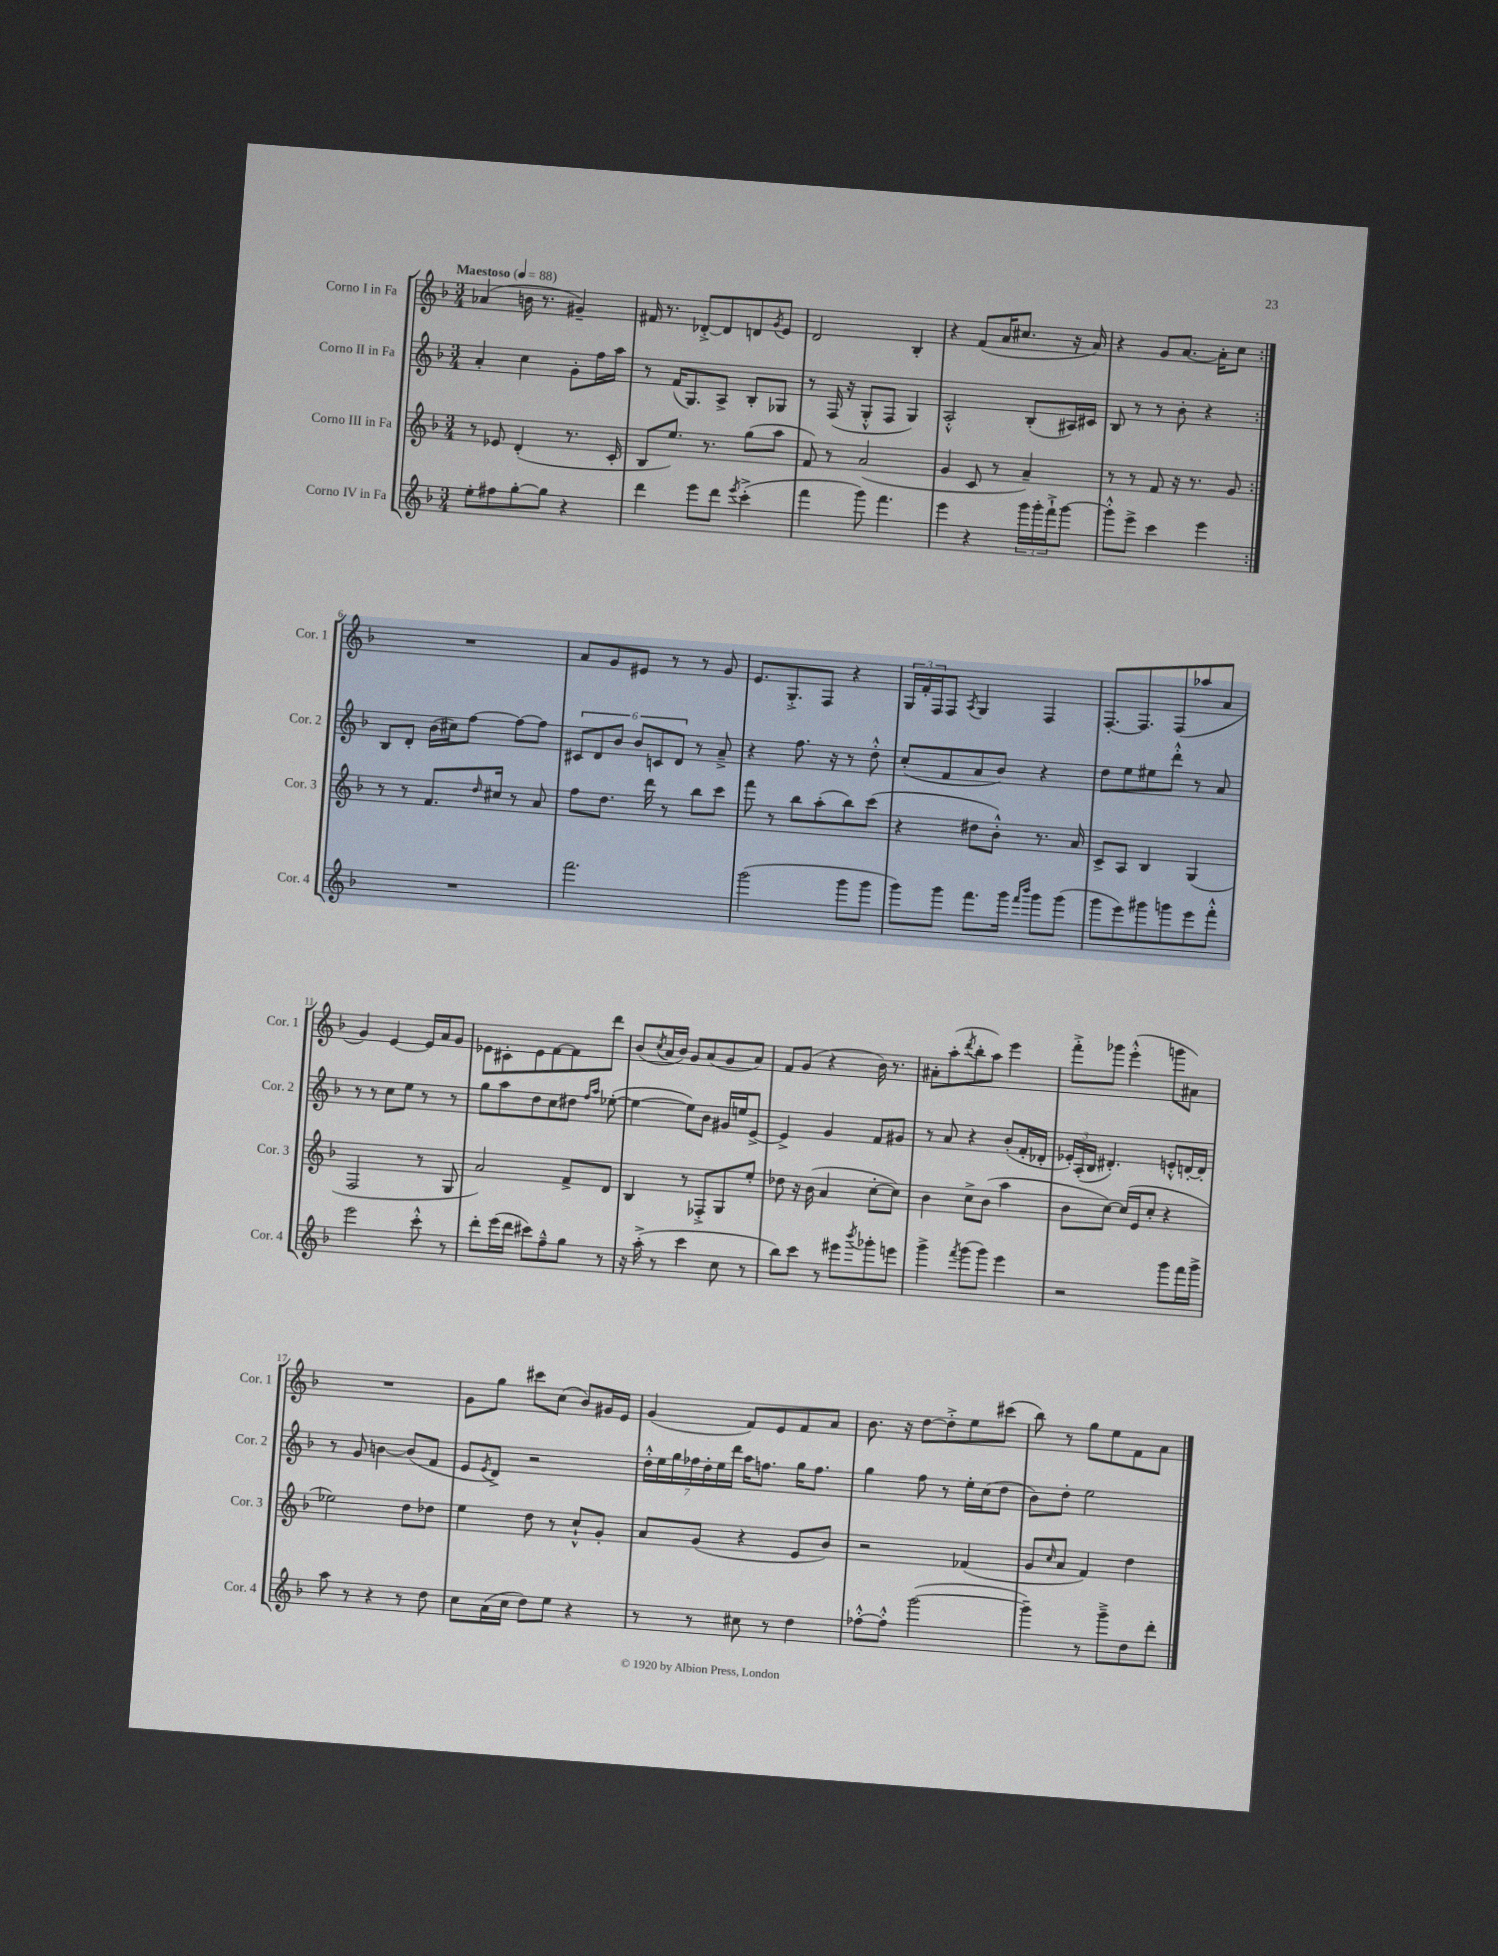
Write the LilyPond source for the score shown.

<<
\new StaffGroup <<
\new Staff = "s0" \with { instrumentName = "Corno I in Fa" shortInstrumentName = "Cor. 1" } {
    \clef treble \key f \major \numericTimeSignature \time 3/4 \tempo "Maestoso" 4 = 88
    \repeat volta 2 { aes'4( b'16 r8. gis'4--) |
    fis'16 r8. des'8~-.-> des'8 d'8 \acciaccatura { g'8 } e'8 |
    d'2 bes4-. |
    r4 f'8( a'16 cis''8. r16 a'16) |
    r4 g'8 a'8.~ a'16-. c''8 | }
    R2. |
    a'8 g'8 eis'8 r8 r8 g'8 |
    e'8. g8.-.-> f8 r4 |
    \tuplet 3/2 { g16 f'16-. f16 } f8 \acciaccatura { a8 } g4 f4 |
    f8.~-. f8. f8( aes''8 a'8 |
    g'4) e'4~ e'16 a'16 g'8 |
    ees'8 cis'8-. ees'8 f'8~ f'8 d'''8 |
    bes'8( \acciaccatura { c''8 } a'16 bes'16) g'8 a'8( g'8 a'8) |
    f'8 g'8( r4 bes'16) r8. |
    ais'8-. a''8-.( \acciaccatura { d'''8 } bes''8-. a''8) e'''4 |
    f'''8-.-> ges'''8 e'''4-.-^( g'''8 ais'8) |
    R2. |
    g'8 g''8 cis'''8 c''8( bes'8) gis'16 e'16 |
    g'4( f'8) e'8 f'8 a'8 |
    bes'8. r16 d''8~ d''8-.-> e''8 cis'''8( |
    bes''8) r8 g''8 e''8 f'8 a'8 \bar "|." |
}
\new Staff = "s1" \with { instrumentName = "Corno II in Fa" shortInstrumentName = "Cor. 2" } {
    \clef treble \key f \major \numericTimeSignature \time 3/4
    \repeat volta 2 { a'4-. c''4 g'8-. f''16 a''16 |
    r8 f'16( g8.) a8-> bes8-. ges8 |
    r8 f16( r16 g8-.-^ f8 g4) |
    a2-.-^ bes8-.( ais16) cis'16 |
    bes8 r8 r8 bes'8-. r4 | }
    bes8 d'8-. bes'16( cis''16) f''8~ f''8~ f''8 |
    \tuplet 6/4 { cis'8 d'8 bes'8 bes'8 c'8 d'8 } r8 a'8---> |
    r4 f''8. r16 r8 d''8-.-^ |
    c''8-.( f'8 a'8 bes'8) r4 |
    d''8 e''8 eis''8 d'''8-.-^ r8 a'8 |
    r8 r8 c''8 e''8 r8 r8 |
    g''8 a''8 d''8 c''8 dis''8 \grace { f''16 a''16 } ees''8~-.( |
    ees''4~ ees''8) bes'8 gis'16 e''16 e'8~-> |
    e'4-> g'4 f'8 gis'8 |
    r8 a'8 r4 bes'8-.( f'16-. des'16-. |
    \tuplet 3/2 { ees'16-.) a16-.( bes16 } dis'4.-.) e'8-.-^ d'16~-. d'16-. |
    r8 g'8 b'4~ b'8( f'8 |
    e'8 \acciaccatura { e'8 } d'8->) r2 |
    \tuplet 7/4 { d''16-.-^ e''16 g''16 fes''16 d''16-. e''16 d'''16 } a''16 f''8. g''16 f''8. |
    g''4 f''8 r8 e''16-. c''16( d''8 |
    bes'8) d''8-. e''2 \bar "|." |
}
\new Staff = "s2" \with { instrumentName = "Corno III in Fa" shortInstrumentName = "Cor. 3" } {
    \clef treble \key f \major \numericTimeSignature \time 3/4
    \repeat volta 2 { r8 ees'8 d'4-.( r8. c'16-. |
    bes8 e''8.) r8. g''8( a''8 |
    f'8) r8 a'2( |
    g'4 c'8 r8 a'4--) |
    r8 r8 f'8 r16 r8. g'8 | }
    r8 r8 f'8. \grace { d''16 } cis''16 r8 a'8 |
    f''8 d''8. d'''16 r8 bes''8 c'''8 |
    f'''8 r8 bes''8 a''8-.( bes''8) c'''8( |
    r4 dis''8 bes'8-.-^) r8. a'16 |
    c'8-> a8 bes4 g4( |
    f2 r8 g8 |
    a'2) f'8-> d'8 |
    bes4 r8 fes8-.-> g8 e''8-. |
    des''8 r16 bes'16( a'4 c''8~-. c''8) |
    bes'4 c''8-> bes'8( a''4 |
    bes'8 c''8~) c''16( e'16 c''8-. r4 |
    ees''2) d''8 des''8 |
    e''4 d''8 r8 c''8-!-^ g'8-. |
    a'8 g'8( r4 e'8 bes'8) |
    r2 fes'4( |
    g'8 \grace { c''16 } a'8 f'4) d''4 \bar "|." |
}
\new Staff = "s3" \with { instrumentName = "Corno IV in Fa" shortInstrumentName = "Cor. 4" } {
    \clef treble \key f \major \numericTimeSignature \time 3/4
    \repeat volta 2 { e''8-. fis''8 g''8~-. g''8 r4 |
    d'''4 e'''8 d'''8 \acciaccatura { e'''8 } c'''4-.->( |
    f'''4 g'''8) f'''4. |
    e'''4 r4 \tuplet 3/2 { g'''16 g'''16-. f'''16-!-> } g'''8~ |
    g'''8-.-^ e'''8-> c'''4 e'''4 | }
    R2. |
    f'''2. |
    g'''2( g'''8 g'''8 |
    g'''8) g'''8 f'''8. g'''16 \grace { f'''16 bes'''16 } g'''8 g'''8( |
    g'''8 e'''8) gis'''8 g'''8 e'''8 f'''8-.-^ |
    e'''2 c'''8-.-^ r8 |
    d'''8-. e'''16( d'''16 cis'''8) f''8---^ g''8 r8 |
    r16 a''16-.->( r8 c'''4 c''8 r8 |
    bes''8) c'''8 r8 eis'''8 \acciaccatura { bes'''8 } ges'''8-. e'''8 |
    g'''4-> \acciaccatura { f'''8 } g'''8( g'''8) e'''4 |
    r2 g'''8 f'''16 g'''16-> |
    a''8 r8 r4 r8 d''8 |
    c''8 a'16( c''16 d''8) e''8 r4 |
    r8 r8 cis''8 r8 d''4 |
    fes''8~-.-^ fes''8-.-^ g'''2~( |
    g'''4--) r8 g'''8---> d''8 d'''8-. \bar "|." |
}
>>
>>
